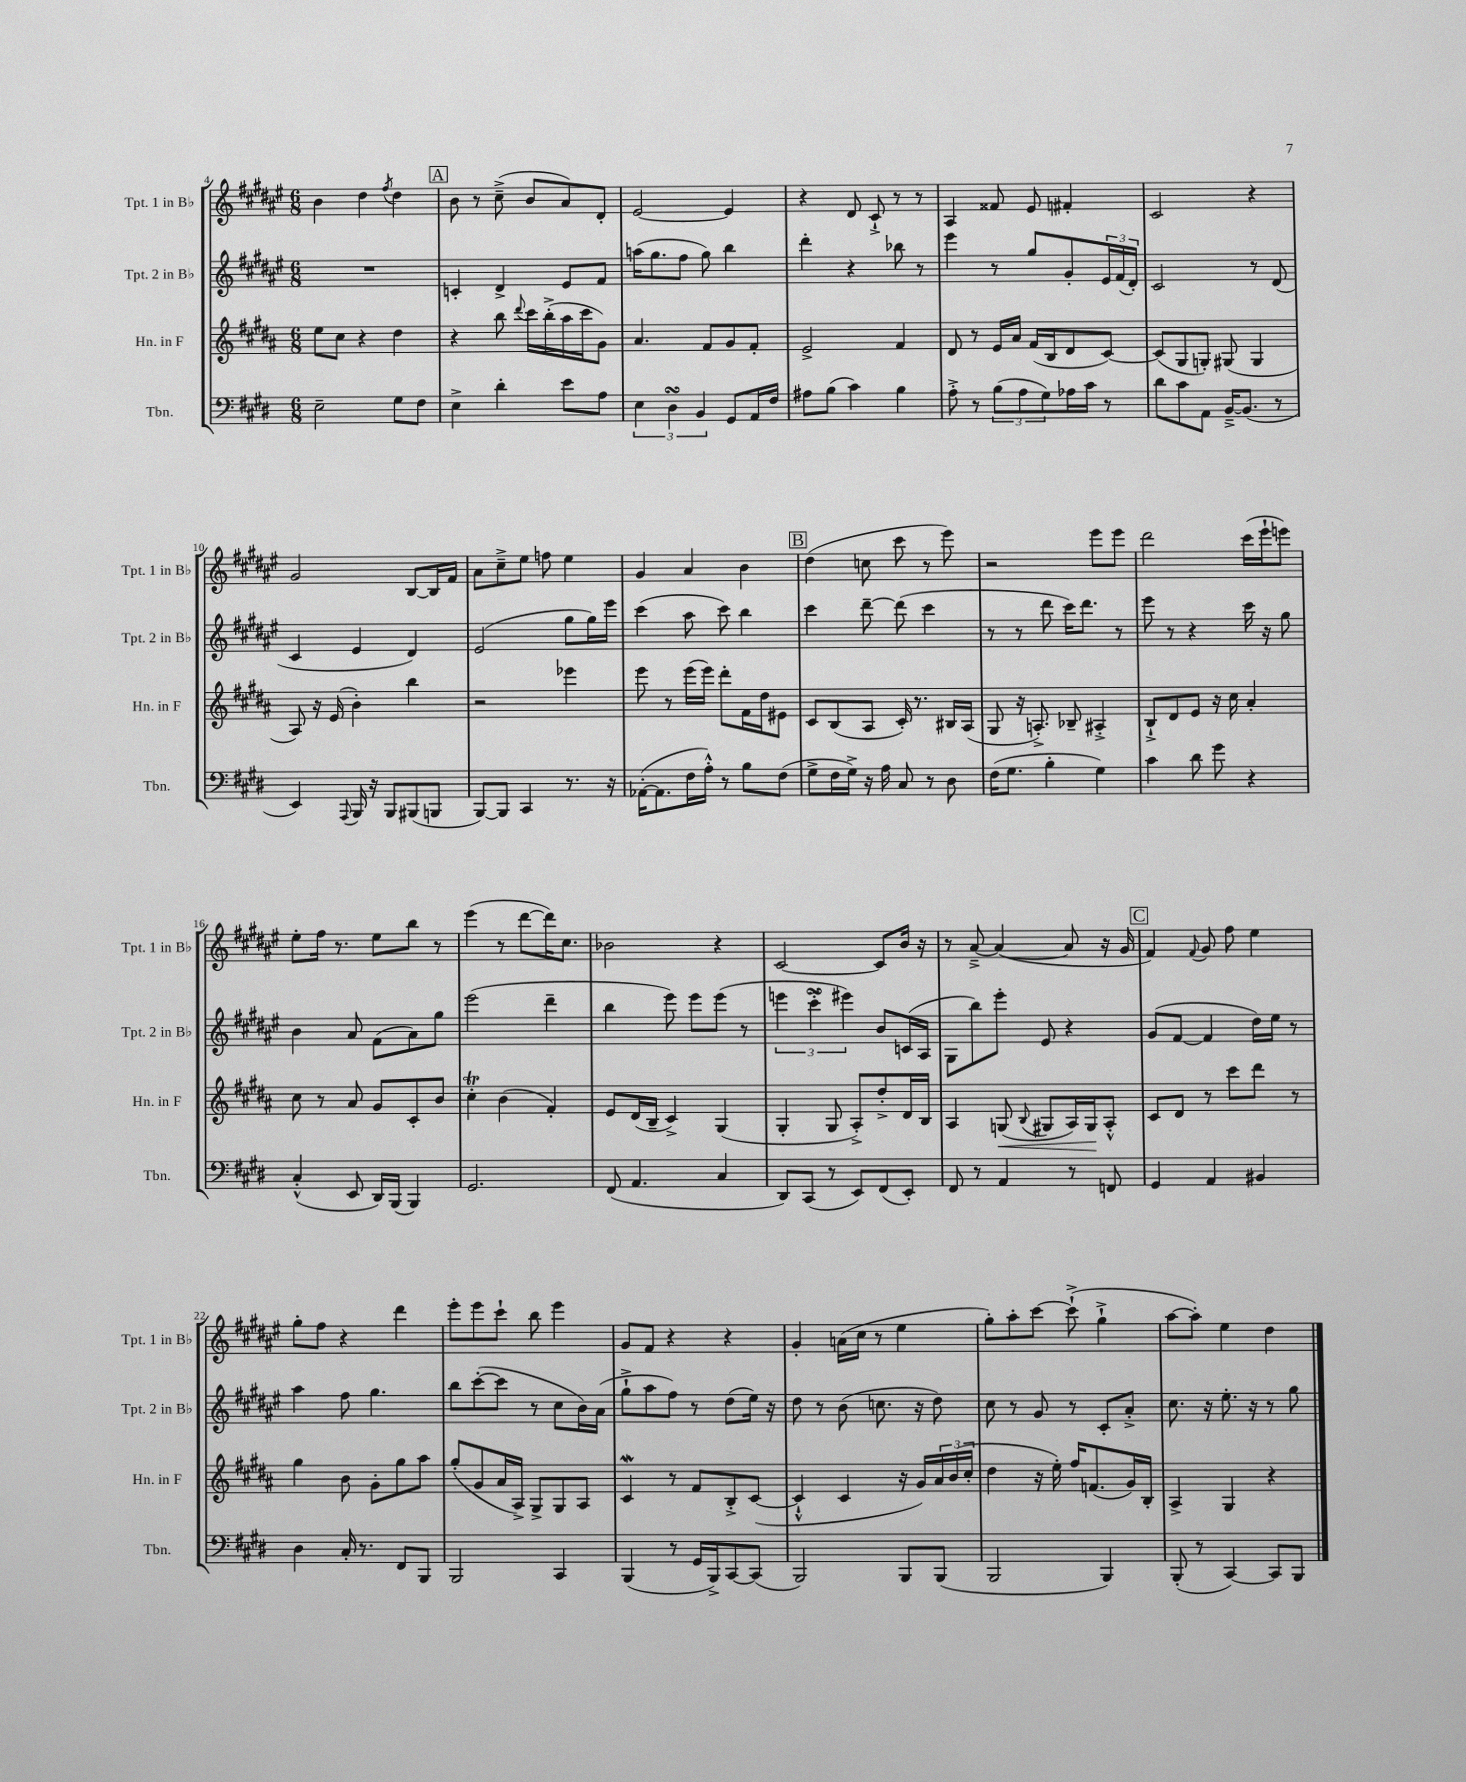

**kern	**kern	**kern	**kern
*staff4	*staff3	*staff2	*staff1
*clefF4	*clefG2	*clefG2	*clefG2
*k[f#c#g#d#]	*k[f#c#g#d#a#]	*k[f#c#g#d#a#e#]	*k[f#c#g#d#a#e#]
*M6/8	*M6/8	*M6/8	*M6/8
2E~\	8ee\L	2.r	4b\
.	8cc#\J	.	.
.	4r	.	4dd#\
.	.	.	8qff#/
8G#\L	4dd#\	.	4dd#\
8F#\J	.	.	.
=	=	=	=
4E^\	4r	4c'/	8b\
.	.	.	8r
4d#'\	8bb\	4d#^/	(8cc#~^\
.	8qqddd#/	.	.
.	16ccc#\LL	.	8b/L
.	(16bb'^\	.	.
8e\L	16aa#\	8e#/L	8a#/)
.	16ccc#\J	.	.
8A\J	8g#\J)	8f#/J	8d#'/J
=	=	=	=
6E\	4.a#/	(16aa\LK	[2e#/
.	.	8.gg#\	.
6D#\	.	.	.
.	.	8ff#\J	.
6BB/	.	.	.
.	8f#/L	8gg#\)	.
8GG#/L	8g#/	4bb\	4e#/]
16AA/L	8f#'/J	.	.
16F#/JJ	.	.	.
=	=	=	=
8A#\L	2e^/	4ddd#'\	4r
(8B\J	.	.	.
4c#\)	.	4r	8d#/
.	.	.	8c#`^/
4B\	4f#/	8bb-\	8r
.	.	8r	8r
=	=	=	=
8A'^\	8d#/	4eee#\	4A#/
8r	8r	.	.
(12B\L	16e/LL	8r	8f##/
.	16a#/JJ	.	.
12A\	.	.	.
.	(16f#/LL	8gg#/L	8e#/
12G#\)	.	.	.
.	16B/J	.	.
16A-\L	8d#/	8g#'/	4f#'/
16c#\JJ	.	.	.
8r	[8c#/J)	24e#/L	.
.	.	(24f#/	.
.	.	24d#'/JJ)	.
=	=	=	=
8d#\L	(8c#/]L	2c#/	2c#/
8c#\	8G#/	.	.
8AA\J	8G'/J)	.	.
[16BB~^/LK	(8G#/	.	.
(8.BB/]J	.	.	.
.	4G#/	8r	4r
8r	.	(8d#/	.
=	=	=	=
4EE/)	8A#/)	4c#/	2g#/
.	16r	.	.
.	(16e/	.	.
8qqAAA/	.	.	.
16BBB/	4b'\)	4e#/	.
16r	.	.	.
8BBB/L	.	.	.
(8BBB#/	4bb\	4d#/)	[8B/L
8BBB/J	.	.	16B/]L
.	.	.	16f#/JJ
=	=	=	=
[8BBB/L)	2r	(2e#/	8a#\L
8BBB/]J	.	.	8cc#~^\
4CC#/	.	.	8ee#\J
.	.	.	8ff\
8.r	4eee-\	8gg#\L	4ee#\
.	.	16gg#\L)	.
16r	.	16eee#\JJ	.
=	=	=	=
([16AA-'\LK	8eee\	(4ccc#\	4g#/
8.AA-\]	.	.	.
.	8r	.	.
16F#\L	(16eee\LL	8aa#\	4a#/
16A'^^\JJ)	16eee\JJ)	.	.
8r	8ddd#'\L	8ccc#\)	.
8B\L	16f#\L	4bb\	4b\
.	16dd#\J	.	.
(8F#\J	8e#\J	.	.
=	=	=	=
8G#^\L	8c#/L	4ccc#\	(4dd#\
16F#\L	(8B/	.	.
16G#^\JJ)	.	.	.
16r	8A#/J	[8ddd#~\	8cc\
16A\	.	.	.
8C#/	16c#'/)	(8ddd#\]	8ccc#\
.	8.r	.	.
8r	.	4ccc#\	8r
8D#\	16B#/LL	.	8eee#\)
.	(16A#/JJ	.	.
=	=	=	=
(16F#\LK	8G#/	8r	2r
8.G#\J	.	.	.
.	16r	8r	.
.	8.A'^/)	.	.
4B'\	.	8ddd#\	.
.	8B-~/	16ccc#\LK)	.
.	.	8.ddd#\J	.
4G#\)	4A#'^/	.	8eee#\L
.	.	8r	8eee#\J
=	=	=	=
4c#\	8B`^/L	8eee#\	2ddd#\
.	8d#/	8r	.
8d#\	8e/J	4r	.
8g#\	16r	.	.
.	16cc#\	.	.
4r	4a#'/	16ccc#\	(16ccc#\LL
.	.	16r	16eee#`\J
.	.	8gg#\	8eee\J)
=	=	=	=
(4C#'^^/	8cc#\	4b\	8ee#'\L
.	8r	.	16ff#\Jk
.	.	.	8.r
8EE/	8a#/	8a#/	.
16DD#/LL)	8g#/L	(8f#\L	8ee#\L
(16BBB/JJ	.	.	.
4BBB/)	8c#'/	8a#\)	8bb\J
.	8b/J	8gg#\J	8r
=	=	=	=
2.GG#/	4cc#'\	(2eee#\	(4eee#\
.	(4b\	.	8r
.	.	.	[8ddd#\L
.	4f#'/)	4ddd#~\	16ddd#\]K)
.	.	.	8.cc#\J
=	=	=	=
(8FF#/	8e/L	4bb\	2b-\
4.AA/	(16d#/L	.	.
.	16B~/JJ	.	.
.	4c#^/)	8eee#\)	.
.	.	8eee#\L	.
4C#/	(4G#/	(8eee#\J	4r
.	.	8r	.
=	=	=	=
8DD#/L)	4G#'/	6eee\	[2c#/
(8CC#/J	.	.	.
.	.	6ccc#'^\	.
8r	8G#/	.	.
.	.	6eee#\)	.
8EE/L)	8A#'^/L)	.	.
(8FF#/	8dd#'^/	8b/L	8c#/]L
8EE'/J)	16d#/L	(16c/L	16b/Jk
.	16B/JJ	16A#/JJ	16r
=	=	=	=
8FF#/	4A#/	8G#\L	8r
8r	.	8bb\)	[8a#~^/
4AA/	(8G/	8eee#'\J	(4a#/_
.	8qqB/	.	.
.	8G#/L	8e#/	.
8r	16A#/L)	4r	8a#/]
.	16G#/J	.	.
8FF/	8A#'^^/J	.	16r
.	.	.	16g#/
=	=	=	=
4GG#/	8c#/L	(8g#/L	4f#/)
.	8d#/J	[8f#/J	.
.	.	.	8qqf#/
4AA/	8r	4f#/]	8g#/
.	8ccc#\L	.	8ff#\
4BB#/	8ddd#\J	16dd#\LL)	4ee#\
.	.	16ee#\JJ	.
.	8r	8r	.
=	=	=	=
4D#\	4gg#\	4aa#\	8gg#'\L
.	.	.	8ff#\J
16C#'/	8b\	8ff#\	4r
8.r	.	.	.
.	8g#'\L	4.gg#\	.
8FF#/L	8gg#\	.	4ddd#\
8BBB/J	8aa#\J	.	.
=	=	=	=
2BBB/	(8gg#'/L	8bb\L	8eee#'\L
.	8g#/	([8ccc#'\	8eee#\
.	16a#/L	8ccc#\]J	8ccc#`\J
.	16A#^/JJ)	.	.
.	8G#^/L	8r	8bb\
4CC#/	8G#/	8cc#\L	4eee#\
.	8A#/J	16b\L)	.
.	.	(16a#\JJ	.
=	=	=	=
(4BBB/	4c#/	8gg#`^\L	8g#/L
.	.	8aa#\	8f#/J
8r	8r	8ff#\J)	4r
16GG#/LL	8f#/L	8r	.
16BBB^/J)	.	.	.
[8CC#/	8B'^/	(8dd#\L	4r
(8CC#/]J	([8c#/J	16ee#\Jk)	.
.	.	16r	.
=	=	=	=
2BBB/)	4c#`^^/]	8dd#\	4g#'/
.	.	8r	.
.	4c#/	(8b\	(16a\LL
.	.	.	16cc#\JJ
.	.	8.cc\	8r
8BBB/L	16r	.	4ee#\
.	16g#/LL)	16r	.
(8BBB/J	24a#/	8dd#\)	.
.	(24b/	.	.
.	24cc#'/JJ	.	.
=	=	=	=
2BBB/	4dd#\	8cc#\	8gg#'\L)
.	.	8r	8aa#'\
.	16r	8g#/	[8ccc#\J
.	16ee'\)	.	.
.	16ff#/LK	8r	(8ccc#`^\]
.	(8.f/	.	.
4BBB/)	.	8c#'/L	4gg#`^\
.	16g#/L)	8a#'^/J	.
.	16B'/JJ	.	.
=	=	=	=
(8BBB'/	4A#^/	8.cc#\	[8aa#\L
8r	.	.	8aa#'\]J)
.	.	16r	.
[4CC#/)	4G#/	8.ee#'\	4ee#\
.	.	16r	.
8CC#/]L	4r	8r	4dd#\
8BBB/J	.	8gg#\	.
==	==	==	==
*-	*-	*-	*-
